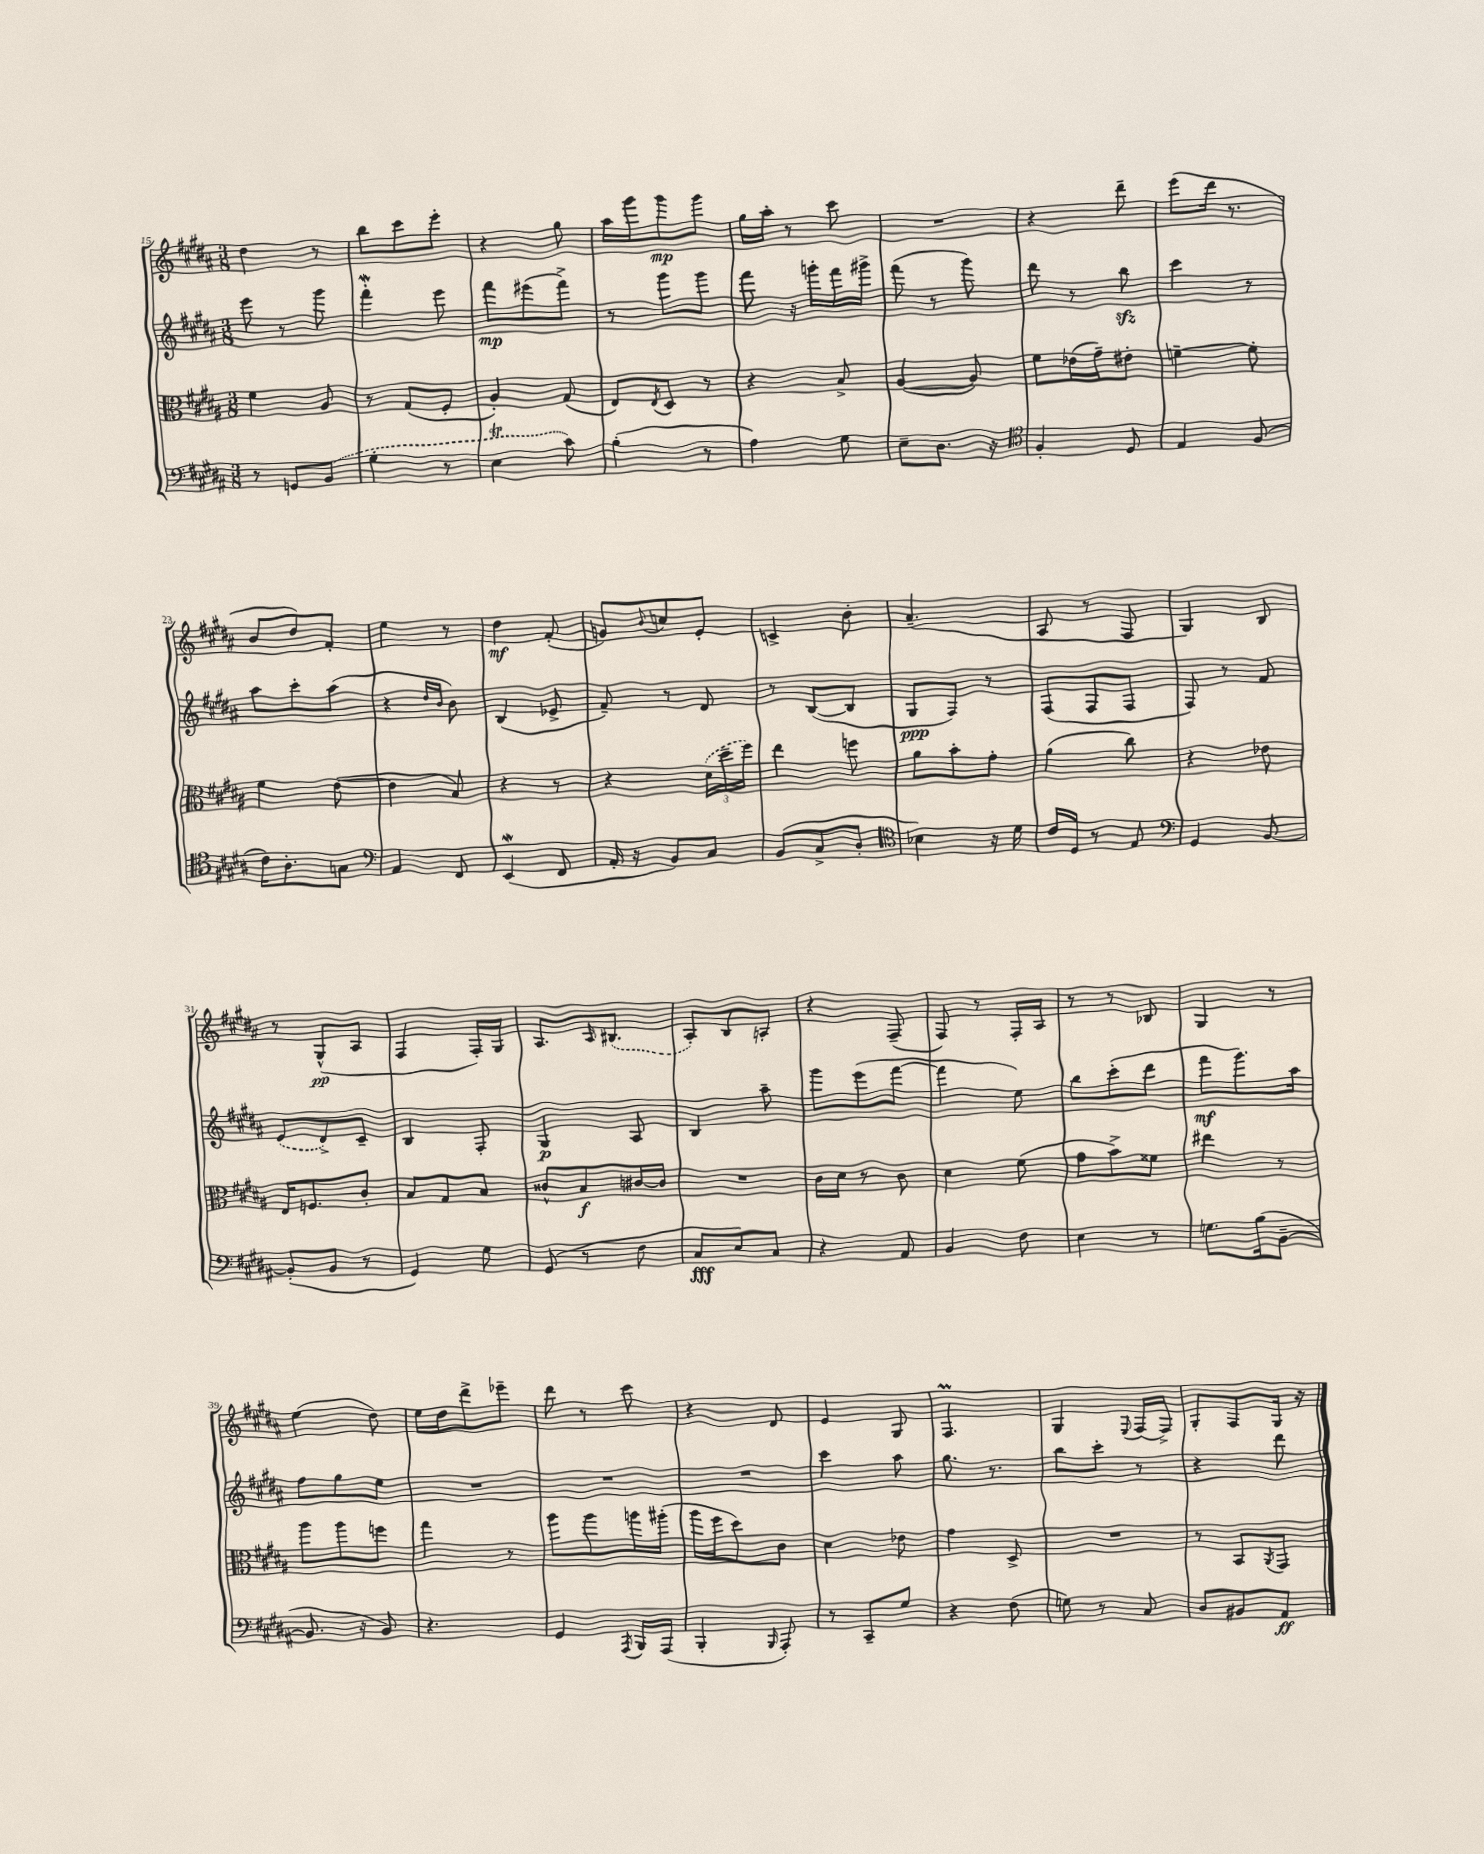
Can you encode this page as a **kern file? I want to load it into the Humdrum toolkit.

**kern	**dynam	**kern	**dynam	**kern	**dynam	**kern	**dynam
*part4	*part4	*part3	*part3	*part2	*part2	*part1	*part1
*staff4	*staff4	*staff3	*staff3	*staff2	*staff2	*staff1	*staff1
*clefF4	*	*clefC3	*	*clefG2	*	*clefG2	*
*k[f#c#g#d#a#]	*	*k[f#c#g#d#a#]	*	*k[f#c#g#d#a#]	*	*k[f#c#g#d#a#]	*
*M3/8	*	*M3/8	*	*M3/8	*	*M3/8	*
=15	=15	=15	=15	=15	=15	=15	=15
8r	.	4f#\	.	8eee\	.	4dd#\	.
8GGn/L	.	.	.	8r	.	.	.
(8BB/J	.	8A#/	.	8ggg#\	.	8r	.
=16	=16	=16	=16	=16	=16	=16	=16
4G#'\	.	8r	.	4fff#W'\	.	8bb\L	.
.	.	(8G#/L	.	.	.	8ccc#\	.
8r	.	8F#'/J	.	8eee\	.	8eee'\J	.
=17	=17	=17	=17	=17	=17	=17	=17
4ET\	.	4A#'/)	.	8fff#\L	mp	4r	.
.	.	.	.	(8eee#X\	.	.	.
8c#\)	.	(8G#/	.	8fff#^\J)	.	8gg#\	.
=18	=18	=18	=18	=18	=18	=18	=18
(4B'\	.	8E/L)	.	8r	.	16aa#\LL	.
.	.	.	.	.	.	16ggg#\J	.
.	.	8qE/	.	.	.	.	.
.	.	8D#/J	.	8ggg#\L	.	8ggg#\	mp
8r	.	8r	.	8ggg#\J	.	8ggg#\J	.
=19	=19	=19	=19	=19	=19	=19	=19
4A#\)	.	4r	.	8fff#\	.	16gg#\LL	.
.	.	.	.	.	.	16aa#'\JJ	.
.	.	.	.	16r	.	8r	.
.	.	.	.	16gggn'\LL	.	.	.
8G#\	.	8B^/	.	16fff#\	.	8ccc#\	.
.	.	.	.	16ggg#X^\JJ	.	.	.
=20	=20	=20	=20	=20	=20	=20	=20
8E~\L	.	([4A#/	.	(8fff#\	.	4.r	.
8.D#\J	.	.	.	8r	.	.	.
.	.	8A#/])	.	8ggg#\)	.	.	.
16r	.	.	.	.	.	.	.
=21	=21	=21	=21	=21	=21	=21	=21
*clefC4	*	*	*	*	*	*	*
4F#'/	.	8f#\L	.	8ddd#\	.	4r	.
.	.	(16e-X\L	.	8r	.	.	.
.	.	16g#~\J)	.	.	.	.	.
8D#/	.	8e#X'\J	.	8bbzz\	.	8ddd#~\	.
=22	=22	=22	=22	=22	=22	=22	=22
4E/	.	[4fn~\	.	4ccc#\	.	(8eee\L	.
.	.	.	.	.	.	16ddd#\Jk	.
.	.	.	.	.	.	8.r	.
(8F#/	.	8f'\]	.	8r	.	.	.
!!LO:LB:g=z
=23	=23	=23	=23	=23	=23	=23	=23
16c#\KL)	.	4f#\	.	8aa#\L	.	8b/L	.
8.A#'\	.	.	.	.	.	.	.
.	.	.	.	8ccc#'\	.	8dd#/)	.
8Gn\J	.	([8e\	.	(8aa#\J	.	8f#'/J	.
=24	=24	=24	=24	=24	=24	=24	=24
*clefF4	*	*	*	*	*	*	*
4AA#/	.	4e\]	.	4r	.	4ee\	.
.	.	.	.	16qqdd#/LL	.	.	.
.	.	.	.	16qqb/JJ	.	.	.
8FF#/	.	8B/)	.	8b\)	.	8r	.
=25	=25	=25	=25	=25	=25	=25	=25
(4EEw/	.	4r	.	(4B/	.	4dd#\	mf
8FF#/	.	8r	.	8e-X^/	.	(8f#'/	.
=26	=26	=26	=26	=26	=26	=26	=26
16AA#'/	.	4r	.	8f#~/)	.	8gn/L)	.
16r	.	.	.	.	.	.	.
.	.	.	.	.	.	8qqb/	.
8BB/L)	.	.	.	8r	.	8ccn/	.
8C#/J	.	(24d#\LL	.	8d#/	.	8e'/J	.
.	.	24dd#~\	.	.	.	.	.
.	.	24ff#\JJ)	.	.	.	.	.
=27	=27	=27	=27	=27	=27	=27	=27
(8BB/L	.	4ee\	.	8r	.	4cn^/	.
8C#^/	.	.	.	([8B/L	.	.	.
8D#'/J	.	8ffn\	.	8B/J]	.	8b'\	.
=28	=28	=28	=28	=28	=28	=28	=28
*clefC4	*	*	*	*	*	*	*
4B-X\)	.	8a#\L	.	8G#/L	ppp	(4.a#~/	.
.	.	8b'\	.	8F#/J)	.	.	.
16r	.	8g#'\J	.	8r	.	.	.
16d#\	.	.	.	.	.	.	.
=29	=29	=29	=29	=29	=29	=29	=29
16c#/LL	.	(4a#\	.	(8F#/L	.	8A#/	.
16D#/JJ	.	.	.	.	.	.	.
8r	.	.	.	8F#/	.	8r	.
8E/	.	8cc#\)	.	8F#/J	.	8F#/	.
=30	=30	=30	=30	=30	=30	=30	=30
*clefF4	*	*	*	*	*	*	*
4GG#/	.	4r	.	8F#/)	.	4G#/)	.
.	.	.	.	8r	.	.	.
[8BB/	.	8e-X\	.	8f#/	.	8B/	.
!!LO:LB:g=z
=31	=31	=31	=31	=31	=31	=31	=31
(8BB'/L]	.	16E/KL	.	(8e/L	.	8r	.
.	.	8.Fn/	.	.	.	.	.
8BB/J	.	.	.	8d#^/)	.	(8G#^^/L	pp
8r	.	8c#'/J	.	8c#~/J	.	8A#/J	.
=32	=32	=32	=32	=32	=32	=32	=32
4GG#/)	.	8B/L	.	4B/	.	4F#/	.
.	.	8G#/	.	.	.	.	.
8G#\	.	8B/J	.	8F#'/	.	16F#'/LL)	.
.	.	.	.	.	.	16G#/JJ	.
=33	=33	=33	=33	=33	=33	=33	=33
(8GG#/	.	8c##X^^/L	.	4G#/	p	8.A#/L	.
8r	.	8B/	f	.	.	.	.
.	.	.	.	.	.	16qqA#/	.
.	.	.	.	.	.	(8.B#X/J	.
8F#\	.	[16c#X/L	.	8A#/	.	.	.
.	.	16c#/JJ]	.	.	.	.	.
=34	=34	=34	=34	=34	=34	=34	=34
8C#/L	fff	4.r	.	4B/	.	8A#'/L)	.
8E/)	.	.	.	.	.	8B/	.
8C#/J	.	.	.	8aa#~\	.	8An'/J	.
=35	=35	=35	=35	=35	=35	=35	=35
4r	.	16c#\LL	.	8ggg#\L	.	4r	.
.	.	16d#\JJ	.	.	.	.	.
.	.	8r	.	(8eee\	.	.	.
8AA#/	.	8c#\	.	[8fff#\J	.	(8F#~/	.
=36	=36	=36	=36	=36	=36	=36	=36
4BB/	.	4d#\	.	4fff#\]	.	8F#/)	.
.	.	.	.	.	.	8r	.
8F#\	.	(8f#\	.	8ee\)	.	16F#'/LL	.
.	.	.	.	.	.	16A#/JJ	.
=37	=37	=37	=37	=37	=37	=37	=37
4E\	.	8g#\L	.	8bb\L	.	8r	.
.	.	8b^\)	.	(8ccc#'\	.	8r	.
8r	.	8f##X\J	.	8ddd#\J	.	8B-X/	.
=38	=38	=38	=38	=38	=38	=38	=38
8.Gn\L	.	4ee#X\	.	8fff#\L	mf	4G#/	.
.	.	.	.	8.ggg#\)	.	.	.
(16B\k	.	.	.	.	.	.	.
[8BB~\J	.	8r	.	.	.	8r	.
.	.	.	.	16aa#\Jk	.	.	.
!!LO:LB:g=z
=39	=39	=39	=39	=39	=39	=39	=39
8.BB/]	.	8aa#\L	.	8ff#\L	.	(4ee\	.
.	.	8aa#\	.	8gg#\	.	.	.
16r	.	.	.	.	.	.	.
8BB/)	.	8ffn\J	.	8ee\J	.	8dd#\)	.
=40	=40	=40	=40	=40	=40	=40	=40
4.r	.	4gg#\	.	4.r	.	16ee\LL	.
.	.	.	.	.	.	16dd#\J	.
.	.	.	.	.	.	8ddd#^\	.
.	.	8r	.	.	.	8eee-X~\J	.
=41	=41	=41	=41	=41	=41	=41	=41
4GG#/	.	8aa#\L	.	4.r	.	8ddd#\	.
.	.	8aa#\	.	.	.	8r	.
8qAAA#/	.	.	.	.	.	.	.
16BBB/LL	.	16aan\L	.	.	.	8ccc#\	.
(16AAA#/JJ	.	(16aa#X'\JJ	.	.	.	.	.
=42	=42	=42	=42	=42	=42	=42	=42
4BBB'/	.	16aa#\LL	.	4.r	.	4r	.
.	.	16ff#\J	.	.	.	.	.
.	.	8dd#\)	.	.	.	.	.
16qqBBB/	.	.	.	.	.	.	.
8AAA#'/)	.	8c#\J	.	.	.	8d#/	.
=43	=43	=43	=43	=43	=43	=43	=43
8r	.	4d#\	.	4ccc#\	.	4e/	.
8CC#~/L	.	.	.	.	.	.	.
8G#/J	.	8e-X\	.	8aa#\	.	8G#/	.
=44	=44	=44	=44	=44	=44	=44	=44
4r	.	4g#\	.	8.gg#\	.	4.F#M/	.
.	.	.	.	8.r	.	.	.
(8F#\	.	8D#^/	.	.	.	.	.
=45	=45	=45	=45	=45	=45	=45	=45
8Gn\)	.	4.r	.	8bb\L	.	4G#/	.
8r	.	.	.	8ccc#'\J	.	.	.
.	.	.	.	.	.	8qqE/	.
8C#/	.	.	.	8r	.	(16F#/LL	.
.	.	.	.	.	.	16F#^/JJ)	.
=46	=46	=46	=46	=46	=46	=46	=46
8D#/L	.	8r	.	4r	.	8G#'/L	.
8BB#X/	.	8BB/L	.	.	.	8F#/	.
.	.	8qAA#/	.	.	.	.	.
8AA#/J	ff	8GG#/J	.	8ddd#\	.	16G#/Jk	.
.	.	.	.	.	.	16r	.
==	==	==	==	==	==	==	==
*-	*-	*-	*-	*-	*-	*-	*-
